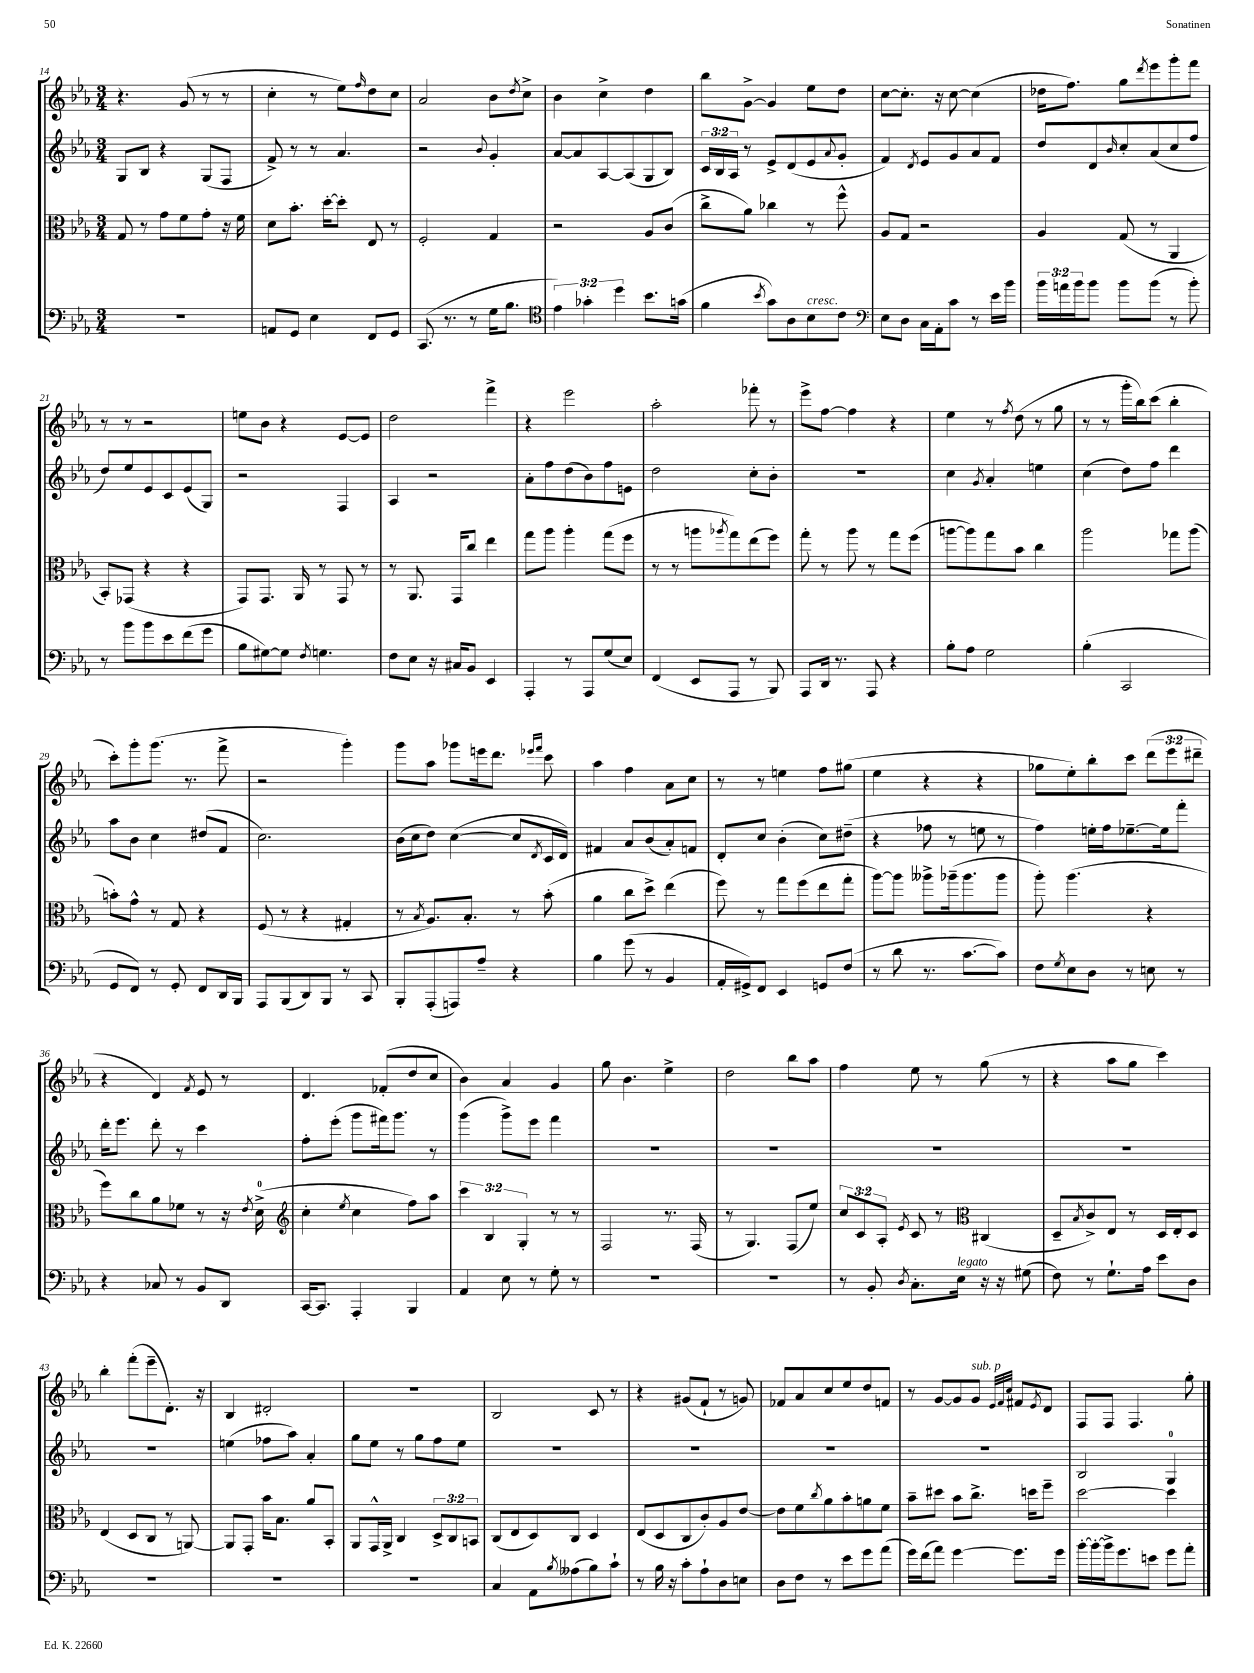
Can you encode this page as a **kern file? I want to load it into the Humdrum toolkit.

**kern	**kern	**kern	**kern
*staff4	*staff3	*staff2	*staff1
*clefF4	*clefC3	*clefG2	*clefG2
*k[b-e-a-]	*k[b-e-a-]	*k[b-e-a-]	*k[b-e-a-]
*M3/4	*M3/4	*M3/4	*M3/4
2.r	8G	8G	4.r
.	8r	8B-	.
.	8g	4r	.
.	8f	.	(8g
.	8g'	(8G	8r
.	16r	8F	8r
.	16f	.	.
=	=	=	=
8AA	8d	8f^)	4cc'
8GG	8.b-'	8r	.
4E-	.	8r	8r
.	[16dd'	.	.
.	8dd']	4.a-	8ee-)
.	.	.	16qqff
8FF	8E-	.	8dd
8GG	8r	.	8cc
=	=	=	=
(8.CC	2F'	2r	2a-
8.r	.	.	.
8r	.	.	.
.	.	8qqb-	.
16G	4G	4g'	8b-
8.B-	.	.	.
.	.	.	8qdd
.	.	.	8cc^
=	=	=	=
*clefC4	*	*	*
6e-)	2r	[8a-	4b-
.	.	8a-]	.
6g-'	.	.	.
.	.	[8A-	4cc^
6dd	.	.	.
.	.	(8A-]	.
8.b-	8A-	8G	4dd
.	(8c	8B-)	.
(16g	.	.	.
=	=	=	=
4f	8cc^	24c	8bb-
.	.	24B-	.
.	.	24A-	.
.	8a-)	8r	[8g^
8qb-	.	.	.
8g)	4cc-	8e-^	4g]
8A-	.	(8d	.
8B-	8r	8e-	8ee-
.	.	8qqa-	.
8c	8ff^^	8g'	8dd
=	=	=	=
*clefF4	*	*	*
8E-	8A-	4f)	[8cc
8D	8G	.	8.cc']
.	.	8qd	.
16C	2r	8e-	.
16AA-'	.	.	16r
8c	.	8g	[8cc
8r	.	8a-	(4cc]
16e-	.	8f	.
16b-	.	.	.
=	=	=	=
24b-	4A-	8dd	16dd-
24a	.	.	.
.	.	.	8.ff)
24b-	.	.	.
8b-	.	8d	.
.	.	16qqb-	.
8b-	(8G	8cc'	8gg
.	.	.	8qddd
(8b-	8r	(8a-	8eee-
8r	4AA-	8cc	8ggg'
8b-')	.	8ff	8fff
=	=	=	=
8r	8BB-')	8dd)	8r
8b-	(8GG-	8ee-	8r
8b-	4r	8e-	2r
8e-	.	8c	.
(8f	4r	(8e-	.
8g	.	8G)	.
=	=	=	=
8B-	8GG)	2r	8ee
[8G#)	8.GG	.	8b-
8G#]	.	.	4r
.	16AA-	.	.
8qF	.	.	.
4.G	8r	.	.
.	8GG	4F	[8e-
.	8r	.	8e-]
=	=	=	=
8F	8r	4A-	2dd
8E-	8.AA-	.	.
16r	.	2r	.
16C#	16GG	.	.
8BB-	8cc	.	.
4EE-	4ee-	.	4fff^
=	=	=	=
4AAA-'	8gg	8a-'	4r
.	8aa-	8ff	.
8r	4aa-'	(8dd	2eee-
8AAA-	.	8b-)	.
(8G	(8gg	8ff	.
8E-)	8ff	8e	.
=	=	=	=
(4FF	8r	2dd	2aa-'
.	8r	.	.
8EE-	8aa	.	.
.	8qaa-	.	.
8AAA-	8gg)	.	.
8r	(8ee-	8cc'	8fff-'
8BBB-)	8ff)	8b-'	8r
=	=	=	=
8AAA-	8gg'	2.r	8eee-^
16DD	8r	.	[8ff
8.r	.	.	.
.	8aa-	.	4ff]
8AAA-	8r	.	.
4r	8gg	.	4r
.	(8ff	.	.
=	=	=	=
8B-'	[8aa	4cc	4ee-
8A-	8aa])	.	.
.	.	8qg	.
2G	8gg	4a-'	8r
.	.	.	8qff
.	8b-	.	(8dd
.	4cc	4ee	8r
.	.	.	8gg
=	=	=	=
(4B-'	2aa-	(4cc	8r
.	.	.	8r
2CC	.	8dd)	16ggg'
.	.	.	16bb-)
.	.	8ff	(8ccc
.	8gg-	4ddd	4bb-'
.	(8aa-	.	.
=	=	=	=
8GG	8b')	8aa-	8ccc')
8FF)	8g^^	8b-	8ggg'
8r	8r	4cc	(8.ggg
8GG'	8G	.	.
.	.	.	8.r
8FF	4r	(8dd#	.
16DD	.	8f	8fff^
16BBB-	.	.	.
=	=	=	=
8AAA-	(8F	2.cc)	2r
(8BBB-	8r	.	.
8DD)	4r	.	.
8BBB-	.	.	.
8r	4G#'	.	4ggg')
8CC	.	.	.
=	=	=	=
8BBB-'	8r	(16b-	8ggg
.	.	16cc	.
.	8qB-	.	.
(8AAA-'	8.A-)	8dd)	8aa-
8AAA)	.	([4cc	8ggg-
.	8.B-'	.	.
8A-~	.	.	16eee
.	.	.	8.ddd
4r	8r	8cc]	.
.	.	.	16qqeee-
.	.	8qd	16qqfff
.	(8b-'	16c	8ccc
.	.	16d)	.
=	=	=	=
4B-	4a-	4f#	4aa-
(8g	8cc	8a-	4ff
8r	8dd^)	(8b-	.
4BB-	(4ee-	8a-')	8a-
.	.	8f	8cc
=	=	=	=
16AA-'	8ff)	8d'	8r
16GG#^)	.	.	.
8FF	8r	8cc	8r
4EE-	8gg	(4b-'	4ee
.	(8ff	.	.
8GG	8ee-	8cc)	8ff
(8F	8gg'	(8dd#~	(8gg#
=	=	=	=
8r	[8aa-)	4r	4ee-
8d	8aa-]	.	.
8.r	8aa--^	8ff-	4r
.	(16aa-~	8r	.
[8.c	8.aa-	.	.
.	.	8ee	4r
8c])	8aa-	8r	.
=	=	=	=
8F	8aa-')	4ff)	8gg-
8qG	.	.	.
8E-	(4.aa-	.	8ee-')
8D	.	16ee'	8bb-'
.	.	16ff	.
8r	.	[8.ee-~	8ccc
8E	4r	.	(12ddd
.	.	16ee-]	.
.	.	.	12eee-
8r	.	8fff'	.
.	.	.	12ddd#~
=	=	=	=
4r	8ff)	16ddd'	4r
.	.	8.eee-	.
.	8cc	.	.
8C-	8a-	8ddd'	4d)
8r	8f-	8r	.
.	.	.	8qf
8BB-	8r	4ccc	8e-
8DD	16r	.	8r
.	8qe-	.	.
.	(16d^	.	.
=	=	=	=
*	*clefG2	*	*
[16CC	4cc'	8ff'	4.d
8.CC]	.	.	.
.	.	(8eee-'	.
.	8qee-	.	.
4AAA-'	4cc	8ggg	.
.	.	16fff#)	(8f-'
.	.	8.ggg	.
4BBB-	8ff)	.	8dd
.	8aa-	8r	8cc
=	=	=	=
4AA-	6ccc	(4ggg	4b-)
.	6B-	.	.
8E-	.	8ggg^)	4a-
.	6G'	.	.
8r	.	8eee-	.
8G'	8r	4fff	4g
8r	8r	.	.
=	=	=	=
2.r	2F	2.r	8gg
.	.	.	4.b-
.	8.r	.	4ee-^
.	(16F	.	.
=	=	=	=
2.r	8r	2.r	2dd
.	4.G)	.	.
.	(8F	.	8bb-
.	8ee-)	.	8aa-
=	=	=	=
8r	12cc	2.r	4ff
.	12c	.	.
8BB-'	.	.	.
.	12A-'	.	.
8qD	8qe-	.	.
8.C'	8c	.	8ee-
.	8r	.	8r
16E-	.	.	.
*	*clefC3	*	*
16r	(4C#	.	(8gg
16r	.	.	.
(8G#	.	.	8r
=	=	=	=
8F)	8D~	2.r	4r
.	8qB-	.	.
8r	8c^)	.	.
8.G`	8E-	.	8aa-
.	8r	.	8gg
16A-	.	.	.
8e-	16D	.	4ccc)
.	16E-'	.	.
8D	8D	.	.
=	=	=	=
2.r	(4E-	2.r	4bb-'
.	8D	.	(8fff'
.	8C	.	8eee-~
.	8r	.	8.d')
.	[8AA)	.	.
.	.	.	16r
=	=	=	=
2.r	8AA]	(4ee	4B-
.	8GG'	.	.
.	16b-	8ff-	2d#'
.	8.B-	.	.
.	.	8aa-)	.
.	8a-	4a-'	.
.	8BB-'	.	.
=	=	=	=
2.r	8AA-	8gg	2.r
.	16GG^^	8ee-	.
.	16AA-^	.	.
.	4C	8r	.
.	.	8gg	.
.	12D^	8ff	.
.	12C	.	.
.	.	8ee-	.
.	12BB	.	.
=	=	=	=
4C	(8C	2.r	2B-
.	8E-	.	.
8AA-	8D)	.	.
8qB-	.	.	.
(8A--	8C	.	.
8B-)	4D	.	8c
8c`	.	.	8r
=	=	=	=
8r	(8E-	2.r	4r
16B-	8D	.	.
16r	.	.	.
8c'	8C	.	(8g#
8A-`	8c')	.	8f`
8D	8A-	.	8r
8E	[8e-	.	8g)
=	=	=	=
8D	8e-]	2.r	8f-
8F	8f	.	8a-
.	8qcc	.	.
8r	8a-	.	8cc
8e-	8b-'	.	8ee-
8g	8a	.	8dd
(8a-	8f	.	8f
=	=	=	=
16g)	8b-~	2.r	8r
(16f	.	.	.
8a-)	8dd#	.	[8g
[4g	8b-	.	8g]
.	8.cc^	.	8g
.	.	.	32qqe-
.	.	.	32qqf
.	.	.	32qqcc
8.g]	.	.	8f#
.	16dd	.	.
.	.	.	8qe-
.	8ff~	.	8d
16g	.	.	.
=	=	=	=
[16b-'	[2dd	2B-	8F
16b-'_	.	.	.
16b-^]	.	.	8F
8.g	.	.	.
.	.	.	4.F
8e	.	.	.
8g	4dd]	4G	.
8a-'	.	.	8gg'
==	==	==	==
*-	*-	*-	*-
